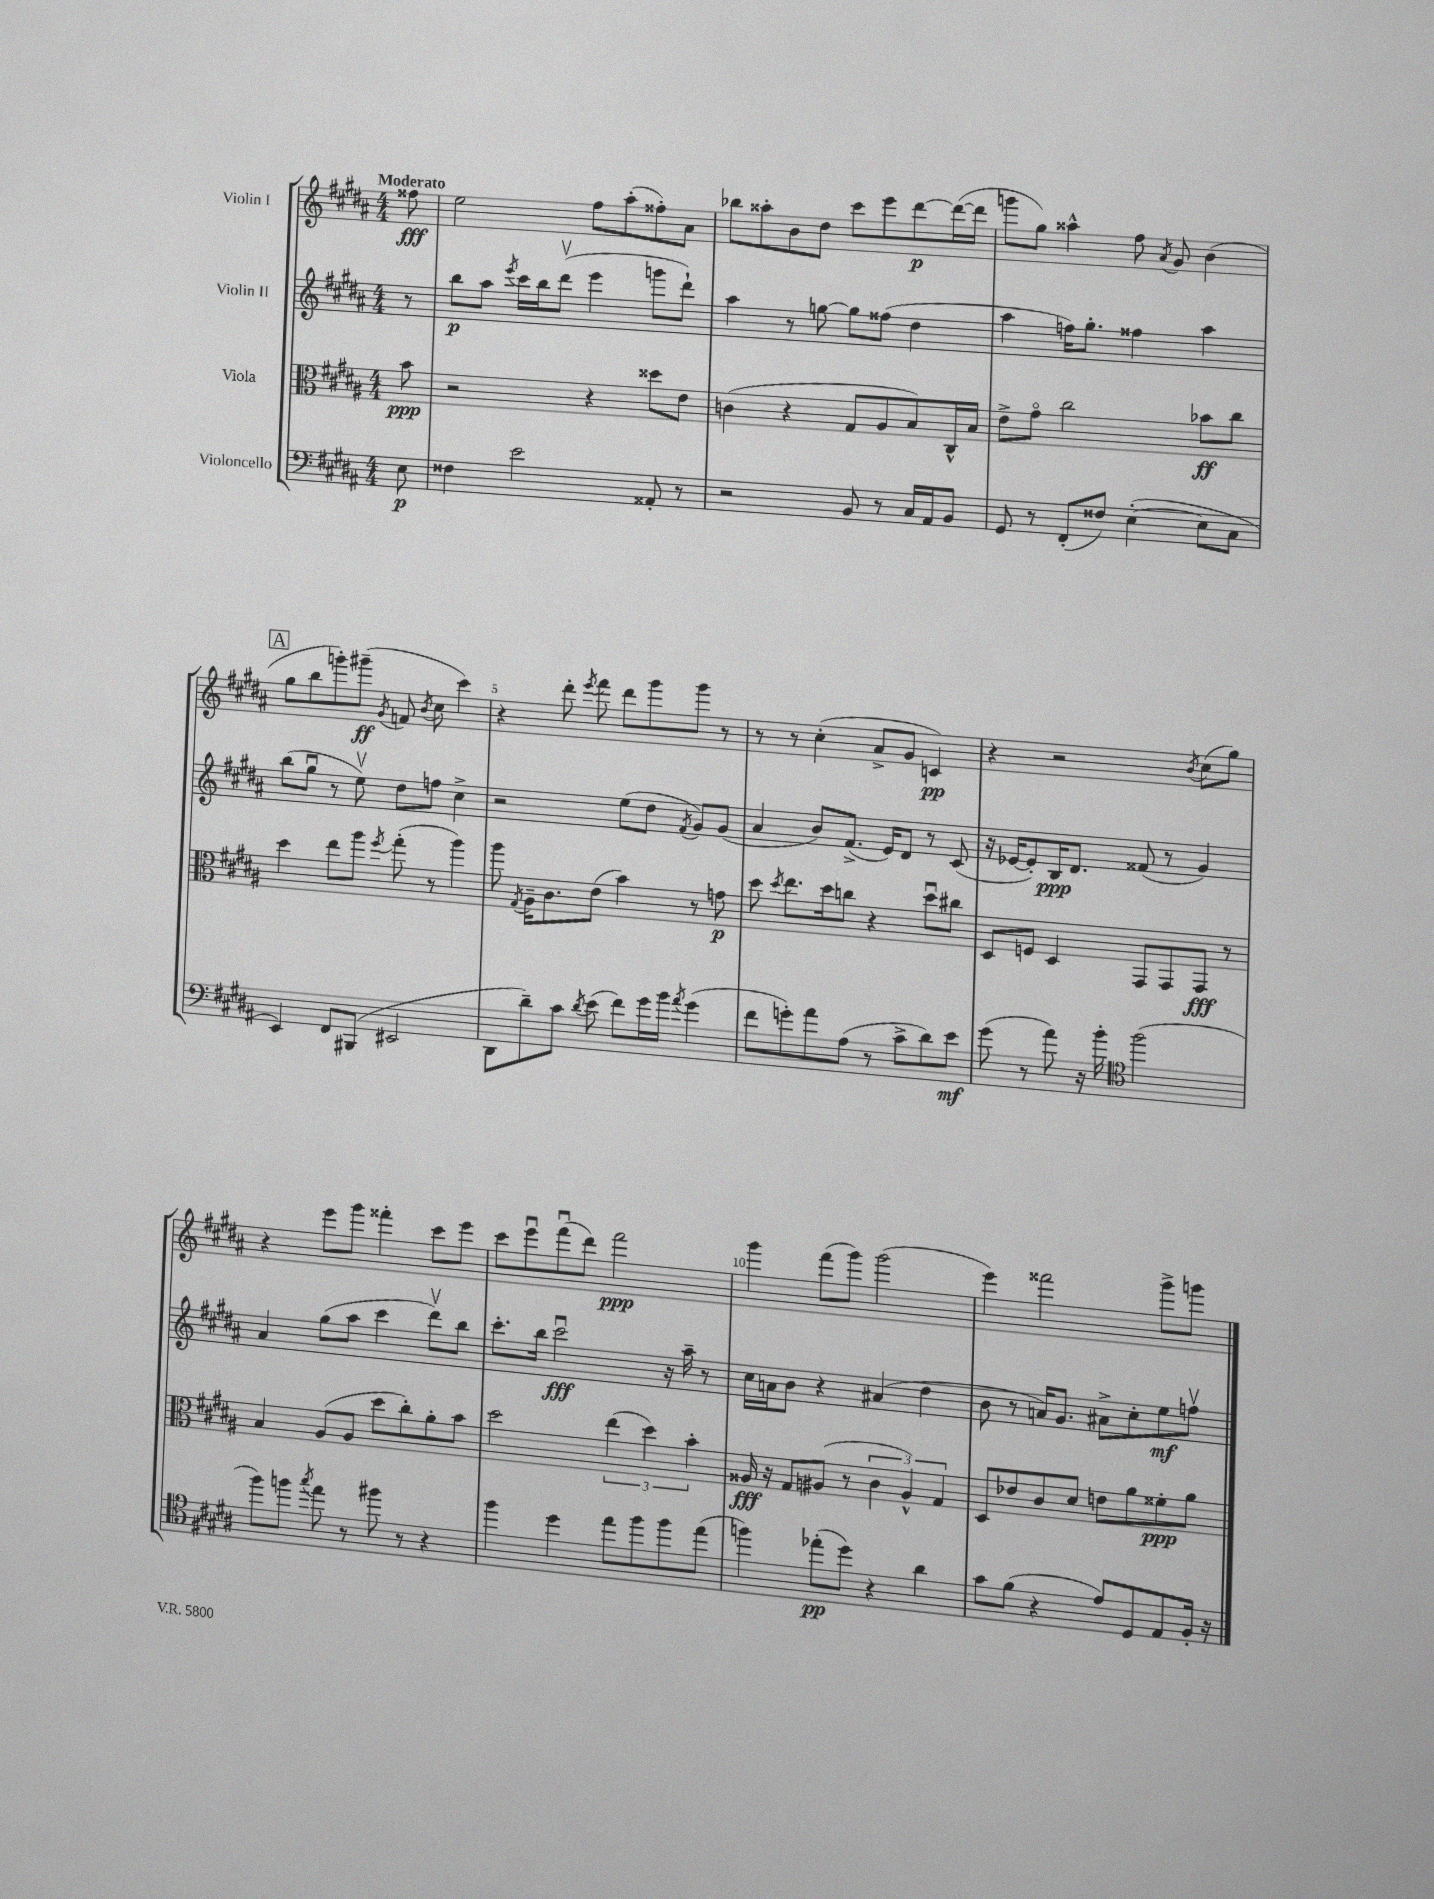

**kern	**dynam	**kern	**dynam	**kern	**dynam	**kern	**dynam
*part4	*part4	*part3	*part3	*part2	*part2	*part1	*part1
*staff4	*staff4	*staff3	*staff3	*staff2	*staff2	*staff1	*staff1
*I"Violoncello	*	*I"Viola	*	*I"Violin II	*	*I"Violin I	*
*clefF4	*	*clefC3	*	*clefG2	*	*clefG2	*
*k[f#c#g#d#a#]	*	*k[f#c#g#d#a#]	*	*k[f#c#g#d#a#]	*	*k[f#c#g#d#a#]	*
*M4/4	*	*M4/4	*	*M4/4	*	*M4/4	*
=	=	=	=	=	=	=	=
!	!	!	!	!	!	!LO:TX:a:B:t=Moderato	!
8E\	p	8b\	ppp	8r	.	8ff##X\	fff
=1	=1	=1	=1	=1	=1	=1	=1
4F##X\	.	2r	.	8bb\L	p	2ee\	.
.	.	.	.	8aa#\J	.	.	.
.	.	.	.	8qeee/	.	.	.
2e\	.	.	.	16ccc#\LL	.	.	.
.	.	.	.	16bb\J	.	.	.
.	.	.	.	(8ddd#v\J	.	.	.
.	.	4r	.	4eee\	.	8ff#\L	.
.	.	.	.	.	.	(8aa#'\	.
8AA##X'/	.	8dd##X\L	.	8gggn\L	.	8ff##X'\)	.
8r	.	8e\J	.	8ddd#`\J)	.	8a#\J	.
=2	=2	=2	=2	=2	=2	=2	=2
2r	.	(4cn\	.	4aa#\	.	8bb-X\L	.
.	.	.	.	.	.	8aa##X'\	.
.	.	4r	.	8r	.	8b\	.
.	.	.	.	[8ggn\	.	8dd#\J	.
8BB/	.	8G#/L	.	8gg\L]	.	8ccc#\L	.
8r	.	8A#/	.	(8ff##X\J	.	8eee\	.
16C#/LL	.	8B/)	.	4dd#\	.	[8ddd#\	p
16AA#/J	.	.	.	.	.	.	.
8BB/J	.	16C#^^/L	.	.	.	(16ddd#\L_	.
.	.	16B/JJ	.	.	.	16ddd#\JJ]	.
=3	=3	=3	=3	=3	=3	=3	=3
8GG#/	.	8e^\L	.	4aa#\	.	8gggn\L	.
8r	.	8g#\J	.	.	.	8gg#\J)	.
(8FF#'/L	.	2cc#\	.	16ffn\KL)	.	4aa##X^^\	.
.	.	.	.	8.gg#'\J	.	.	.
8F##X/J)	.	.	.	.	.	.	.
([4E'\	.	.	.	4ff##X\	.	8ff#\	.
.	.	.	.	.	.	8qa#/	.
.	.	.	.	.	.	8g#/	.
8E\L]	.	8b-X\L	ff	4aa#\	.	(4b\	.
8C#\J	.	8cc#\J	.	.	.	.	.
!!LO:LB:g=z
!!LO:REH:place=s1:t=A
=4	=4	=4	=4	=4	=4	=4	=4
4EE/)	.	4dd#\	.	(8bb\L	.	8gg#\L	.
.	.	.	.	8gg#u\J	.	8bb\	.
8FF#/L	.	8ee\L	.	8r	.	8gggn'\)	.
(8BBB#X/J	.	8aa#\J	.	8eev\)	.	(8ggg#X~\J	ff
.	.	8qff#/	.	.	.	8qg#/	.
2EE#X/	.	(8gg#'\	.	8dd#\L	.	8fn/	.
.	.	.	.	.	.	8qb/	.
.	.	8r	.	8ffn\J	.	8cc#\	.
.	.	4aa#\)	.	4cc#^\	.	4ccc#\)	.
=5	=5	=5	=5	=5	=5	=5	=5
8DD#\L	.	8aa#\	.	2r	.	4r	.
.	.	8qG#/	.	.	.	.	.
8d#~\)	.	16A#~\KL	.	.	.	.	.
.	.	8.c#\	.	.	.	.	.
8c#\J	.	.	.	.	.	8ddd#'\	.
8qd#/	.	.	.	.	.	8qeee/	.
(8e\	.	(8e\J	.	.	.	8fff#\	.
8f#\L)	.	4b\)	.	(8ee\L	.	8ddd#\L	.
16g#\L	.	.	.	8dd#\J	.	8ggg#\	.
16b\JJ	.	.	.	.	.	.	.
8qa#/	.	.	.	8qf#/	.	.	.
(4g#\	.	8r	.	8g#/L)	.	8ggg#\J	.
.	.	8gn\	p	(8g#/J	.	8r	.
=6	=6	=6	=6	=6	=6	=6	=6
8f#\L	.	8dd#\	.	4a#/	.	8r	.
.	.	8qdd#/	.	.	.	.	.
8gn'\)	.	8.ee\L	.	.	.	8r	.
8a#\	.	.	.	8b/L)	.	(4cc#'\	.
.	.	16dd#\k	.	.	.	.	.
(8A#\J	.	8ccn\J	.	(8.f#^/J	.	.	.
8r	.	4r	.	.	.	8a#^/L	.
.	.	.	.	16e/KL)	.	.	.
8c#^\L	.	.	.	8d#/J	.	8g#/J	.
8d#\)	.	8dd#u\L	.	8r	.	4cn/)	pp
8e\J	mf	8cc#X\J	.	(8c#/	.	.	.
=7	=7	=7	=7	=7	=7	=7	=7
(8g#\	.	8D#/L	.	16r	.	4r	.
.	.	.	.	[16e-X/KL	.	.	.
8r	.	8Fn/J	.	8e-'/])	.	.	.
8a#\)	.	4D#/	.	16B/K	ppp	2r	.
.	.	.	.	8.d#/J	.	.	.
16r	.	.	.	.	.	.	.
16b'\	.	.	.	.	.	.	.
*clefC4	*	*	*	*	*	*	*
(2ff#\	.	8GG#/L	.	(8f##X/	.	.	.
.	.	8GG#/	.	8r	.	.	.
.	.	.	.	.	.	8qb/	.
.	.	8GG#/J	fff	4g#/)	.	(8cc#\L	.
.	.	8r	.	.	.	8gg#\J)	.
!!LO:LB:g=z
=8	=8	=8	=8	=8	=8	=8	=8
8ff#\L)	.	4B/	.	4a#/	.	4r	.
8ffn\J	.	.	.	.	.	.	.
8qgg#/	.	.	.	.	.	.	.
8ee\	.	(8A#/L	.	(8gg#\L	.	8eee\L	.
8r	.	8A#/J	.	8aa#\J	.	8ggg#\J	.
8ff#X\	.	8dd#\L	.	4ccc#\	.	4fff##X'\	.
8r	.	8cc#'\)	.	.	.	.	.
4r	.	8a#'\	.	8ddd#v\L)	.	8ccc#\L	.
.	.	8b\J	.	8bb\J	.	8eee\J	.
=9	=9	=9	=9	=9	=9	=9	=9
4ff#\	.	2dd#\	.	8.ccc#'\L	.	8ccc#\L	.
.	.	.	.	.	.	8eeeu\	.
.	.	.	.	16bb\Jk	.	.	.
4dd#\	.	.	.	2ccc#u\	fff	(8fff#u\	.
.	.	.	.	.	.	8ddd#\J)	.
8ee\L	.	(6ee\	.	.	.	2fff#\	ppp
8ff#\	.	.	.	.	.	.	.
.	.	6dd#\)	.	.	.	.	.
8ff#\	.	.	.	16r	.	.	.
.	.	.	.	16aa#~\	.	.	.
.	.	6b'\	.	.	.	.	.
(8ee\J	.	.	.	8r	.	.	.
=10	=10	=10	=10	=10	=10	=10	=10
4ffn\)	.	16A##X/	fff	16cc#\LL	.	4ggg#\	.
.	.	16r	.	16an\J	.	.	.
.	.	8G#/L	.	8b\J	.	.	.
(8ee-X'\L	pp	(8A#X/J	.	4r	.	(8fff#\L	.
8dd#\J)	.	8r	.	.	.	8ggg#\J)	.
4r	.	6c#\	.	(4a#X/	.	(2ggg#\	.
.	.	6A#^^/)	.	.	.	.	.
4a#\	.	.	.	4dd#\	.	.	.
.	.	6G#/	.	.	.	.	.
=11	=11	=11	=11	=11	=11	=11	=11
8g#\L	.	8D#/L	.	8b\	.	4eee\)	.
(8f#\J	.	8e-X/	.	8r	.	.	.
4r	.	8c#/	.	16an/KL)	.	2fff##X\	.
.	.	.	.	8.g#/J	.	.	.
.	.	8d#/J	.	.	.	.	.
8e/L)	.	8en\L	.	8a#X^\L	.	.	.
8D#/	.	8a#\	.	8cc#'\	.	.	.
8E/	.	8f##X'\	ppp	8ee\	mf	8ggg#^\L	.
16F#'/Jk	.	8a#\J	.	8ffnv\J	.	8gggn\J	.
16r	.	.	.	.	.	.	.
==	==	==	==	==	==	==	==
*-	*-	*-	*-	*-	*-	*-	*-
